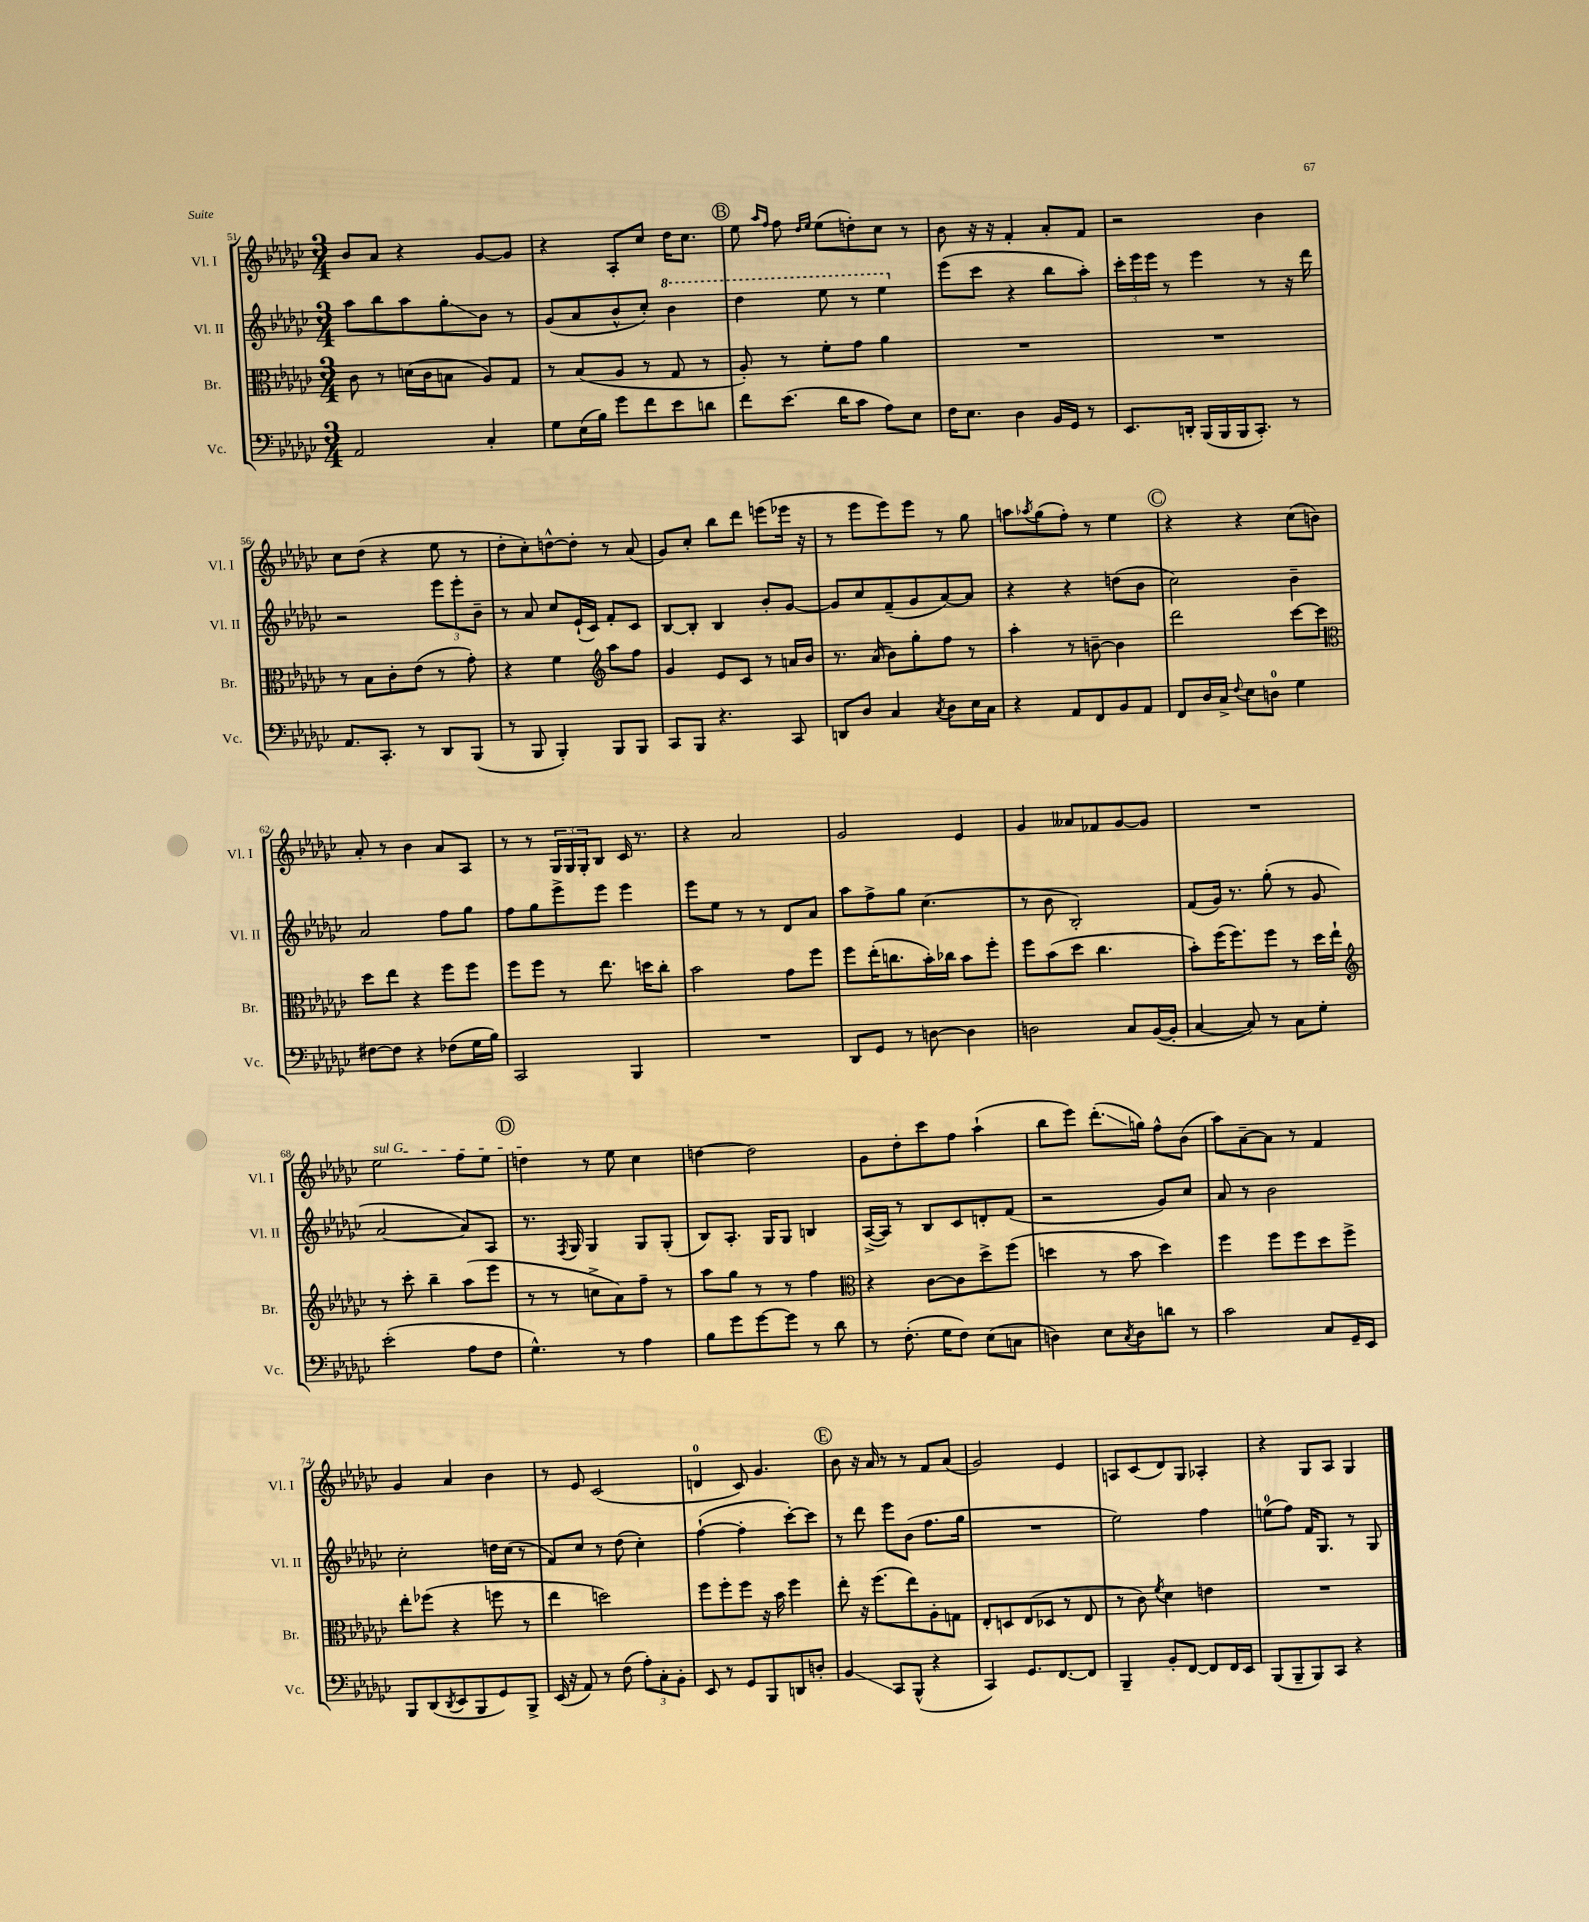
<<
\new StaffGroup <<
\new Staff = "s0" \with { instrumentName = "Vl. I" shortInstrumentName = "Vl. I" } {
    \clef treble \key ges \major \numericTimeSignature \time 3/4
    bes'8 aes'8 r4 ges'8~ ges'8 |
    r4 aes8-. ces''8 des''16 ces''8. |
    \mark \markup { \circle "B" } ees''8 \grace { aes''16 f''16 } f''8 \grace { des''16 ees''16 } ees''8( d''8-.) ces''8 r8 |
    bes'8 r16 r16 f'4-. aes'8-. f'8 |
    r2 bes'4 |
    ces''8 des''8( r4 ees''8 r8 |
    des''8-. ces''8-.) d''8~-^ d''8-. r8 aes'8( |
    ges'8) ces''8-. bes''8 des'''8 e'''8( ees'''16 r16 |
    r8 ees'''8 ees'''8) ees'''8 r8 ges''8 |
    a''8 \acciaccatura { aes''8 } ges''8( f''8-.) r8 ees''4 |
    \mark \markup { \circle "C" } r4 r4 ces''8( b'8) |
    aes'8-. r8 bes'4 aes'8 aes8 |
    r8 r8 \tuplet 3/2 { ges16 ges16 ges16-. } bes8 ces'16 r8. |
    r4 aes'2 |
    ges'2 ees'4 |
    ges'4 aeses'8 fes'8 ges'8~ ges'8 |
    R2. |
    \once \override TextSpanner.bound-details.left.text = \markup { \italic "sul G" } ees''2\startTextSpan f''8 ees''8 |
    \mark \markup { \circle "D" } d''4\stopTextSpan r8 ees''8 ces''4 |
    d''4~ d''2 |
    ges'8 des''8-. ces'''8 f''8 aes''4-!( |
    bes''8 ees'''8) des'''8.-.\glissando( g''16) f''8-^ bes'8( |
    aes''8) aes'8~-- aes'8 r8 f'4 |
    ges'4 aes'4 bes'4 |
    r8 ees'8 ces'2( |
    d'4-0 ces'8) ges'4. |
    \mark \markup { \circle "E" } bes'8 r16 aes'16 r8 r8 f'8 aes'8( |
    ges'2) ees'4 |
    a8 ces'8( des'8) ges8 aes4-. |
    r4 ges8 aes8 ges4 \bar "|." |
}
\new Staff = "s1" \with { instrumentName = "Vl. II" shortInstrumentName = "Vl. II" } {
    \clef treble \key ges \major \numericTimeSignature \time 3/4
    aes''8 bes''8 aes''8 ges''8-.\glissando bes'8 r8 |
    ges'8( aes'8 bes'8-^ ces''8-.) \ottava #1 bes''4 |
    \mark \markup { \circle "B" } des'''4 ees'''8 r8 ees'''4 \ottava #0 |
    ees'''8( ces'''8 r4 bes''8 aes''8-.) |
    \tuplet 3/2 { ces'''16-. ees'''16 ees'''16 } r8 ees'''4 r8 r16 des'''16 |
    r2 \tuplet 3/2 { ees'''8 ees'''8-. bes'8-- } |
    r8 aes'8 ces''8 ees'16-!( ces'16) f'8-. ces'8 |
    bes8~ bes8-. bes4 bes'8-. ges'8~ |
    ges'8 ces''8 f'8--( ges'8 aes'8~) aes'8 |
    r4 r4 d''8( bes'8 |
    \mark \markup { \circle "C" } ces''2) bes'4-- |
    aes'2 f''8 ges''8 |
    f''8 ges''8 ees'''8-> ees'''8 ees'''4 |
    ees'''8 ees''8 r8 r8 des'8 aes'8 |
    aes''8 f''8-> ges''8 ces''4.( |
    r8 bes'8 bes2-.) |
    f'8( ges'16) r8. ges''8-.( r8 ges'8 |
    aes'2~ aes'8) aes8 |
    \mark \markup { \circle "D" } r8. \acciaccatura { f8 } ges16 ges4 ges8 ges8-.( |
    bes8) aes8.-. ges16 ges8 b4 |
    aes16~->( aes16) r8 bes8 ces'8 d'8-. f'8( |
    r2 ges'8) ces''8 |
    aes'8 r8 bes'2 |
    ces''2-. d''16 ces''16( r8 |
    f'8) ces''8 r8 des''8( ces''4-.) |
    f''4~-!( f''4-. ces'''8~-.) ces'''8 |
    \mark \markup { \circle "E" } r8 des'''8 ees'''8 bes'8( f''8. ges''16 |
    R2. |
    ees''2) f''4 |
    e''8-0( f''8) f'16 ges8. r8 ges8 \bar "|." |
}
\new Staff = "s2" \with { instrumentName = "Br." shortInstrumentName = "Br." } {
    \clef alto \key ges \major \numericTimeSignature \time 3/4
    ces'8 r8 d'16( ces'16 b8 aes8) ges8 |
    r8 bes8( aes8 r8 ges8 r8 |
    \mark \markup { \circle "B" } aes8-.) r8 f'8-. ges'8 aes'4 |
    R2. |
    R2. |
    r8 bes8 ces'8-. ees'8( r8 ges'8-.) |
    r4 f'4 \clef treble aes''8 f''8 |
    ges'4 ees'8 ces'8 r8 a'16 bes'16 |
    r8. aes'16( bes'8) ges''8-. f''8 r8 |
    aes''4-. r8 b'8~-- b'4 |
    \mark \markup { \circle "C" } des'''2 ces'''8~ ces'''8 |
    \clef alto des''8 ees''8 r4 f''8 f''8 |
    f''8 f''8 r8 ees''8. d''16 ces''8-. |
    bes'2 ges'8 f''8 |
    f''8 ees''16-.( c''8. bes'16-.) ces''16 bes'8 f''8-. |
    f''8 bes'8( des''8 ces''4. |
    bes'8-.) f''16( f''8.) f''8 r8 des''16 ees''16-! |
    \clef treble r8 ces'''8-. bes''4-- aes''8( ees'''8 |
    \mark \markup { \circle "D" } r8 r8 c''8-> aes'8) f''8-- r8 |
    aes''8 ges''8 r8 r8 f''4 |
    \clef alto r4 ces'8~ ces'8 des''8-> f''8( |
    d''4 r8 bes'8 d''4) |
    f''4 f''8 f''8 des''8 f''8-> |
    ees''8-. fes''8( r4 f''8 r8 |
    ees''4 d''2) |
    f''8 f''8-. f''8 r16 bes'16 f''4 |
    \mark \markup { \circle "E" } ees''8-. r16 f''8.( ees''8) aes8-. g8 |
    ees8-. d8 ees8( des8 r8 ees8 |
    r8 ces'8) \acciaccatura { f'8 } des'4 e'4 |
    R2. \bar "|." |
}
\new Staff = "s3" \with { instrumentName = "Vc." shortInstrumentName = "Vc." } {
    \clef bass \key ges \major \numericTimeSignature \time 3/4
    aes,2 ces4-. |
    ges8 ees16( bes16) ges'8 f'8 ees'8 d'8 |
    \mark \markup { \circle "B" } f'8 ees'8.( des'16 ces'8 aes8) ees8 |
    f16 ees8. des4 bes,16 ges,16 r8 |
    ees,8. d,16-. bes,,16( bes,,16 bes,,16 ces,8.-.) r8 |
    aes,8. ces,8.-. r8 des,8 bes,,8( |
    r8 bes,,8 bes,,4-.) bes,,8 bes,,8 |
    ces,8 bes,,8 r4. ces,8 |
    d,8 des8 ces4 \acciaccatura { ces8 } des8 ees16 ces16 |
    r4 aes,8 f,8 bes,8 aes,8 |
    \mark \markup { \circle "C" } f,8 des16 ces16-> \appoggiatura { f8 } ees8 d8-0 ges4 |
    fis8~ fis8 r4 fes8( ges16 bes16) |
    ces,2 bes,,4 |
    R2. |
    des,8 ges,8 r8 d8~ d4 |
    d2 ces8 bes,16~( bes,16-. |
    ces4~ ces8) r8 ces8 ges8-. |
    ees'2-.( aes8 f8 |
    \mark \markup { \circle "D" } ges4.-^) r8 aes4 |
    bes8 ges'8 ges'8~ ges'8 r8 des'8 |
    r8 f8.-.( ges16 f8) ees8( c8 |
    d4) ees8 \acciaccatura { ces8 } d8 d'8 r8 |
    ces'2 ces8 ges,16-- ees,16 |
    bes,,8 des,8( \acciaccatura { des,8 } ees,8 bes,,8 ges,8) bes,,8-> |
    ees,16( r16 aes,8) r8 f8( \tuplet 3/2 { aes8-.) ces8-. bes,8-. } |
    ees,8 r8 ges,8 bes,,8 d,8 d8-. |
    \mark \markup { \circle "E" } bes,4\glissando ces,8 bes,,8-^( r4 |
    ces,4) ges,8. f,8.~ f,8 |
    bes,,4-- bes,8-. f,8~ f,8 f,16 ees,16 |
    bes,,8( bes,,8-- bes,,8) ces,8 r4 \bar "|." |
}
>>
>>
\layout { \context { \Score currentBarNumber = #51 } }
